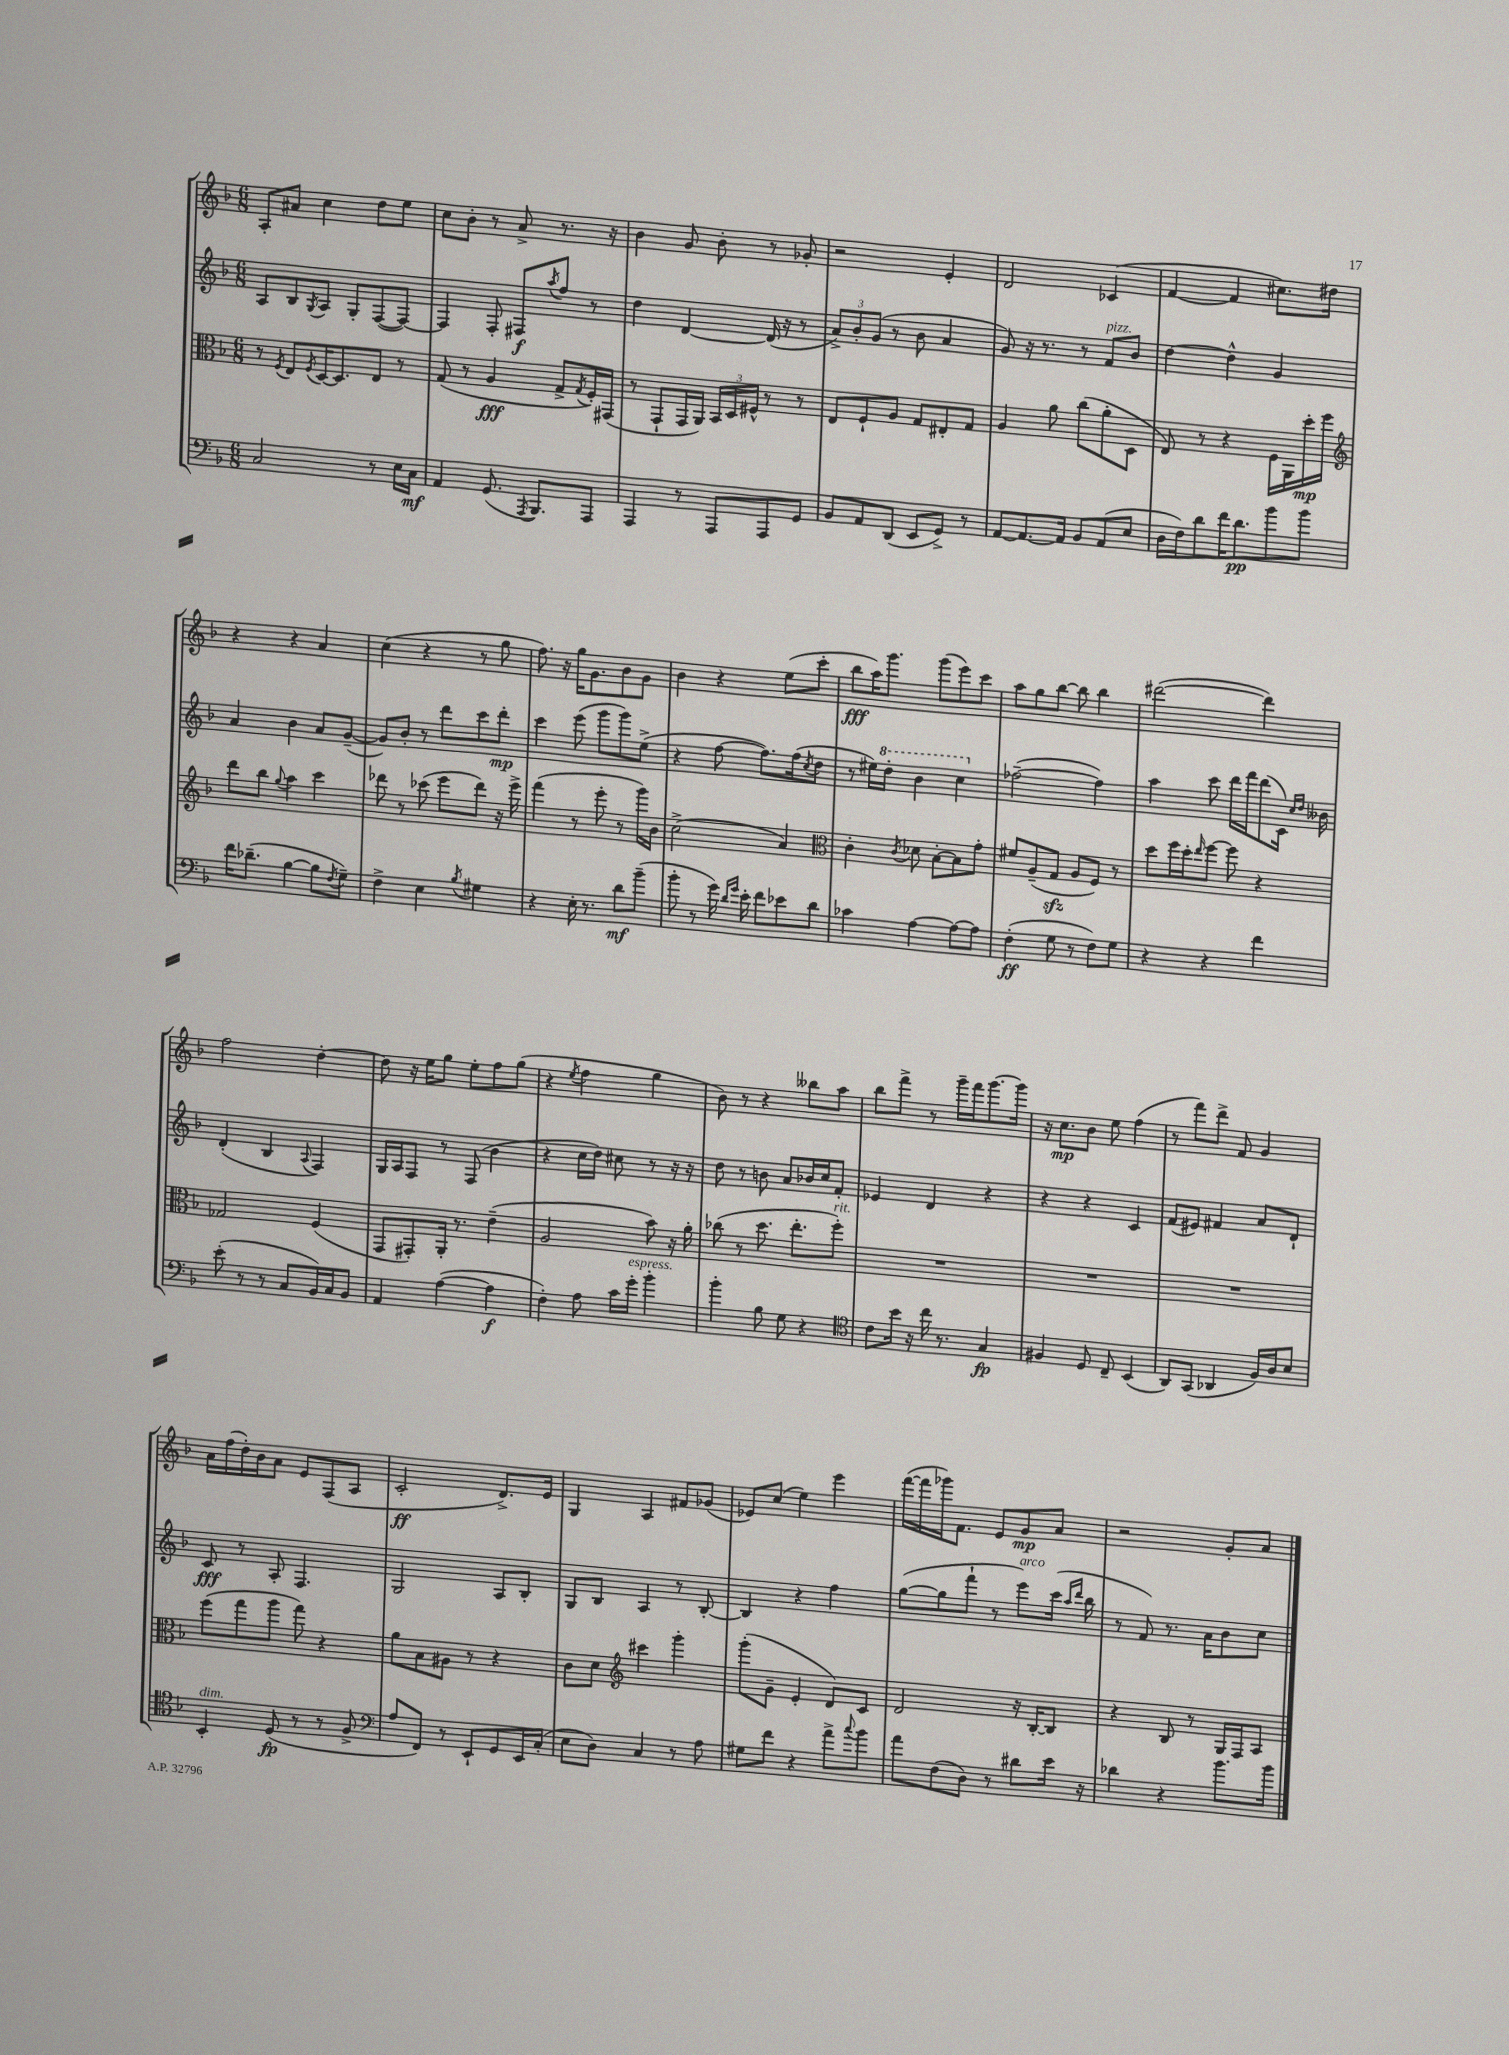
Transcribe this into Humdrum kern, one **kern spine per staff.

**kern	**dynam	**kern	**dynam	**kern	**dynam	**kern	**dynam
*part4	*part4	*part3	*part3	*part2	*part2	*part1	*part1
*staff4	*staff4	*staff3	*staff3	*staff2	*staff2	*staff1	*staff1
*clefF4	*	*clefC3	*	*clefG2	*	*clefG2	*
*k[b-]	*	*k[b-]	*	*k[b-]	*	*k[b-]	*
*M6/8	*	*M6/8	*	*M6/8	*	*M6/8	*
=130	=130	=130	=130	=130	=130	=130	=130
2C/	.	8r	.	8A/L	.	8A'/L	.
.	.	8qF/	.	.	.	.	.
.	.	8E/L	.	8B-/	.	8a#X/J	.
.	.	8qF/	.	8qG/	.	.	.
.	.	[16D/K	.	8A/J	.	4cc\	.
.	.	8.D/]	.	.	.	.	.
.	.	.	.	8G'/L	.	.	.
8r	.	8E/J	.	([8F/	.	8dd\L	.
16E\LL	.	8r	.	8F/J_)	.	8ee\J	.
16C\JJ	mf	.	.	.	.	.	.
=131	=131	=131	=131	=131	=131	=131	=131
4AA/	.	(8G/	.	4F/]	.	8cc\L	.
.	.	8r	.	.	.	8b-'\J	.
(8.GG/	.	4A/	fff	8F'/	.	8r	.
.	.	.	.	8F#X/L	f	8a^/	.
8qAAA/	.	.	.	.	.	.	.
8.BBB-/L)	.	.	.	.	.	.	.
.	.	.	.	8qaa/	.	.	.
.	.	8G^/L	.	8ff/J	.	8.r	.
.	.	8qG/	.	.	.	.	.
8AAA/J	.	16F'/L)	.	8r	.	.	.
.	.	(16GG#X/JJ	.	.	.	16r	.
=132	=132	=132	=132	=132	=132	=132	=132
4AAA/	.	8r	.	4dd\	.	4b-\	.
.	.	8GG`/L	.	.	.	.	.
8r	.	16GG/L	.	[4d/	.	8g/	.
.	.	16AA/JJ)	.	.	.	.	.
8AAA/L	.	24BB-/LL	.	.	.	8b-'\	.
.	.	24D/	.	.	.	.	.
.	.	24F#X^^/JJ	.	.	.	.	.
8AAA/	.	8r	.	(16d/]	.	8r	.
.	.	.	.	16r	.	.	.
8GG/J	.	8r	.	8r	.	8g-X'/	.
=133	=133	=133	=133	=133	=133	=133	=133
8BB-/L	.	8E/L	.	12a^/L)	.	2r	.
.	.	.	.	12b-'/	.	.	.
8AA/	.	8F`/	.	.	.	.	.
.	.	.	.	(12g/J	.	.	.
(8DD/J	.	8A/J	.	8r	.	.	.
8EE/L	.	8G/L	.	8b-\	.	.	.
8GG^/J)	.	8E#X'/	.	4a/	.	4e'/	.
8r	.	8G/J	.	.	.	.	.
=134	=134	=134	=134	=134	=134	=134	=134
[8AA/L	.	4A/	.	8g/)	.	2d/	.
8.AA/_	.	.	.	16r	.	.	.
.	.	.	.	8.r	.	.	.
.	.	8a\	.	.	.	.	.
16AA/Jk]	.	.	.	.	.	.	.
8BB-/L	.	(8cc\L	.	8r	.	.	.
!	!	!	!	!LO:TX:a:i:t=pizz.	!	!	!
(8AA/	.	8a'\	.	8f/L	.	(4c-X/	.
8E/J	.	8D\J	.	8b-/J	.	.	.
=135	=135	=135	=135	=135	=135	=135	=135
16D\LL	.	8E/)	.	[4dd\	.	[4f/	.
16F\J)	.	.	.	.	.	.	.
8d\	.	8r	.	.	.	.	.
16f\K	.	4r	.	4dd^^\]	.	4f/]	.
8.d\	pp	.	.	.	.	.	.
8b-\	.	16F\LL	.	4g/	.	8.cc#X\L)	.
.	.	16AA\	.	.	.	.	.
8b-\J	.	16dd'\	mp	.	.	.	.
.	.	16ff\JJ	.	.	.	16dd#X\Jk	.
!!LO:LB:g=z
=136	=136	=136	=136	=136	=136	=136	=136
*	*	*clefG2	*	*	*	*	*
16f\KL	.	8ddd\L	.	4a/	.	4r	.
(8.d-X~\J	.	.	.	.	.	.	.
.	.	8bb-\J	.	.	.	.	.
.	.	8qqgg/	.	.	.	.	.
[4B-\	.	4aa\	.	4b-\	.	4r	.
8B-\L]	.	4ccc\	.	8a/L	.	4a/	.
8qF/	.	.	.	.	.	.	.
8G~\J)	.	.	.	([8g~/J	.	.	.
=137	=137	=137	=137	=137	=137	=137	=137
4F^\	.	8ddd-X\	.	8g/L])	.	(4cc\	.
.	.	8r	.	8b-'/J	.	.	.
4E\	.	(8ccc-X\	.	8r	.	4r	.
.	.	8eee\L	.	8ddd\L	.	.	.
8qB-/	.	.	.	.	.	.	.
4G#X\	.	8ddd-\J)	.	8ccc\	.	8r	.
.	.	16r	.	8ddd'\J	mp	8gg\	.
.	.	16eee^\	.	.	.	.	.
=138	=138	=138	=138	=138	=138	=138	=138
4r	.	(4fff\	.	4ccc\	.	8.ff\)	.
.	.	.	.	.	.	16r	.
16E'\	.	8r	.	(8eee\	.	16gg\KL	.
8.r	.	.	.	.	.	8.g\	.
.	.	8eee'\	.	8ggg\L	.	.	.
8d\L	mf	8r	.	8ggg\)	.	8b-\	.
(8b-~\J	.	16ggg\LL)	.	(8ee^\J	.	8g\J	.
.	.	16b-\JJ	.	.	.	.	.
=139	=139	=139	=139	=139	=139	=139	=139
8b-'\	.	(2cc^\	.	4r	.	4b-\	.
8r	.	.	.	.	.	.	.
16g\)	.	.	.	[8ff\	.	4r	.
16qqd/LL	.	.	.	.	.	.	.
16qqg/JJ	.	.	.	.	.	.	.
16e'\	.	.	.	.	.	.	.
8f\L	.	.	.	8.ff\L])	.	.	.
8e-X\	.	4a/)	.	.	.	(8ee\L	.
.	.	.	.	(16ff\k	.	.	.
.	.	.	.	8qcc/	.	.	.
8d\J	.	.	.	8dd\J	.	8ccc'\J	.
=140	=140	=140	=140	=140	=140	=140	=140
*	*	*clefC3	*	*	*	*	*
4c-X\	.	4c'\	.	8r	.	8bb-\L	fff
.	.	.	.	16ee#X\LL)	.	16aa\K)	.
*	*	*	*	*8va	*	*	*
.	.	.	.	16ddd'\JJ	.	8.ggg\J	.
.	.	8qc/	.	.	.	.	.
[4A\	.	8d-X\	.	4bb-\	.	.	.
.	.	[8B-'\L	.	.	.	(8ggg\L	.
8A\L_	.	8B-\]	.	4ccc\	.	8eee\)	.
8A\J]	.	8g'\J	.	.	.	8ccc\J	.
=141	=141	=141	=141	=141	=141	=141	=141
*	*	*	*	*X8va	*	*	*
(4F'\	ff	8f#X/L	.	([2ff-X~\	.	8aa\L	.
.	.	(8A~/	.	.	.	8gg\	.
8G\	.	8Gzz/J	.	.	.	[8bb-\J	.
8r	.	8A/L	.	.	.	8bb-\]	.
8F\L)	.	8F/J)	.	4ff-\])	.	4bb-\	.
8G\J	.	8r	.	.	.	.	.
=142	=142	=142	=142	=142	=142	=142	=142
4r	.	8dd\L	.	4aa\	.	([2ddd#X\	.
.	.	16ff\L	.	.	.	.	.
.	.	16dd'\J	.	.	.	.	.
.	.	16qqee/	.	.	.	.	.
4r	.	[8ff\J	.	8ccc\	.	.	.
.	.	8ff\]	.	16ddd\LL	.	.	.
.	.	.	.	16fff\J	.	.	.
4f\	.	4r	.	(8ddd\	.	4ddd#\])	.
.	.	.	.	16c\Jk)	.	.	.
.	.	.	.	16qqcc/LL	.	.	.
.	.	.	.	16qqdd/JJ	.	.	.
.	.	.	.	16b--X\	.	.	.
!!LO:LB:g=z
=143	=143	=143	=143	=143	=143	=143	=143
(8e'\	.	2G-X/	.	(4d'/	.	2ff\	.
8r	.	.	.	.	.	.	.
8r	.	.	.	4B-/	.	.	.
8C/L	.	.	.	.	.	.	.
.	.	.	.	8qqA/	.	.	.
16BB-/L)	.	(4F/	.	4F/)	.	[4dd'\	.
16C/J	.	.	.	.	.	.	.
8BB-/J	.	.	.	.	.	.	.
=144	=144	=144	=144	=144	=144	=144	=144
4AA/	.	8GG/L	.	16G/LL	.	8dd\]	.
.	.	.	.	16A/J	.	.	.
.	.	8GG#X'/)	.	8F/J	.	16r	.
.	.	.	.	.	.	16ee\KL	.
([4A\	.	16AA'/Jk	.	8r	.	8gg\J	.
.	.	8.r	.	.	.	.	.
.	.	.	.	(8F/	.	8ee'\L	.
4A\]	f	(4e~\	.	4b-\	.	8ff\	.
.	.	.	.	.	.	(8gg\J	.
=145	=145	=145	=145	=145	=145	=145	=145
4F'\)	.	2A/	.	4r	.	4r	.
.	.	.	.	.	.	8qee/	.
8A\	.	.	.	16cc\LL	.	4ff\	.
.	.	.	.	16dd\JJ)	.	.	.
16c\LL	.	.	.	8cc#X\	.	.	.
!LO:TX:a:i:t=espress.	!	!	!	!	!	!	!
16g'\JJ	.	.	.	.	.	.	.
4b-'\	.	8b-\)	.	8r	.	4gg\	.
.	.	16r	.	16r	.	.	.
.	.	16a'\	.	16r	.	.	.
=146	=146	=146	=146	=146	=146	=146	=146
4b-'\	.	(8cc-X\	.	8dd\	.	8b-\)	.
.	.	8r	.	8r	.	8r	.
8B-\	.	8.dd\	.	8bn\	.	4r	.
8G\	.	.	.	8a/L	.	.	.
.	.	8.ee'\L	.	.	.	.	.
4r	.	.	.	16b-X/L	.	8bb--X\L	.
.	.	.	.	16cc/J	.	.	.
!	!	!LO:TX:a:i:t=rit.	!	!	!	!	!
.	.	8ff'\J)	.	8f'/J	.	8aa\J	.
=147	=147	=147	=147	=147	=147	=147	=147
*clefC4	*	*	*	*	*	*	*
8c\L	.	2.r	.	4e-X/	.	8bb-\L	.
16b-\Jk	.	.	.	.	.	8fff^\J	.
16r	.	.	.	.	.	.	.
16cc\	.	.	.	4d/	.	8r	.
8.r	.	.	.	.	.	.	.
.	.	.	.	.	.	16ggg~\LL	.
.	.	.	.	.	.	16fff\J	.
4G/	fp	.	.	4r	.	[8.ggg\	.
.	.	.	.	.	.	16ggg\Jk]	.
=148	=148	=148	=148	=148	=148	=148	=148
4F#X/	.	2.r	.	4r	.	16r	.
.	.	.	.	.	.	8.cc\L	mp
8D/	.	.	.	4r	.	8b-\J	.
8C~/	.	.	.	.	.	8ee\	.
(4BB-/	.	.	.	4c/	.	(4ff\	.
=149	=149	=149	=149	=149	=149	=149	=149
8AA/L)	.	2.r	.	(8f/L	.	8r	.
(8GG/J	.	.	.	8e#X/J)	.	8fff\L)	.
4AA-X/	.	.	.	4f#X/	.	8ddd^\J	.
.	.	.	.	.	.	8f/	.
16F/LL)	.	.	.	8a/L	.	4g/	.
16A/J	.	.	.	.	.	.	.
8B-/J	.	.	.	8d`/J	.	.	.
!!LO:LB:g=z
=150	=150	=150	=150	=150	=150	=150	=150
!LO:TX:a:i:t=dim.	!	!	!	!	!	!	!
4BB-'/	.	(8ff\L	.	8c/	fff	16a\LL	.
.	.	.	.	.	.	(16ff\	.
.	.	8gg\	.	8r	.	16dd'\)	.
.	.	.	.	.	.	16b-\J	.
(8D/	fp	8aa\J	.	8A'/	.	8a\J	.
8r	.	8gg\)	.	4.F/	.	8e/L	.
8r	.	4r	.	.	.	(8F/	.
8F^/	.	.	.	.	.	8A/J	.
=151	=151	=151	=151	=151	=151	=151	=151
*clefF4	*	*	*	*	*	*	*
8A/L	.	8a\L	.	2G/	.	2c'/	ff
8FF/J)	.	8B-\	.	.	.	.	.
8r	.	8A#X\J	.	.	.	.	.
8EE`/L	.	8r	.	.	.	.	.
8GG/	.	4r	.	8A/L	.	8.d^/L)	.
16EE/L	.	.	.	8B-'/J	.	.	.
(16C'/JJ	.	.	.	.	.	16e/Jk	.
=152	=152	=152	=152	=152	=152	=152	=152
8E\L	.	8c\L	.	8G/L	.	4G/	.
8D\J)	.	8d\J	.	8B-/J	.	.	.
*	*	*clefG2	*	*	*	*	*
4C/	.	4ccc#X\	.	4A/	.	4A/	.
8r	.	4ggg'\	.	8r	.	8f#X/L	.
8A\	.	.	.	[8B-'/	.	(8g-X/J	.
=153	=153	=153	=153	=153	=153	=153	=153
8G#X\L	.	(8ggg'\L	.	4B-/]	.	8e-X/L)	.
8f\J	.	8g~\J	.	.	.	(8cc/J	.
4r	.	4e'/	.	4r	.	4ee\)	.
8a^\L	.	8d/L)	.	4ff\	.	4eee\	.
8qqcc/	.	.	.	.	.	.	.
8b-\J	.	8c/J	.	.	.	.	.
=154	=154	=154	=154	=154	=154	=154	=154
8a\L	.	2d/	.	([8gg\L	.	([16fff\LL	.
.	.	.	.	.	.	16fff\]	.
(8F\	.	.	.	8gg\]	.	16ggg-X\J)	.
.	.	.	.	.	.	8.f\J	.
8D\J)	.	.	.	8fff`\J	.	.	.
8r	.	.	.	8r	.	8e/L	.
!	!	!	!	!LO:TX:a:i:t=arco	!	!	!
8d#X\L	.	16r	.	8eee\L)	.	8g/	mp
.	.	[16B-'/KL	.	.	.	.	.
16e\Jk	.	8B-/J]	.	(16ccc\Jk	.	8a/J	.
.	.	.	.	16qqaa/LL	.	.	.
.	.	.	.	16qqddd/JJ	.	.	.
16r	.	.	.	16bb-\	.	.	.
=155	=155	=155	=155	=155	=155	=155	=155
4d-X\	.	4r	.	8r	.	2r	.
.	.	.	.	8f/)	.	.	.
4r	.	8B-/	.	8.r	.	.	.
.	.	8r	.	.	.	.	.
.	.	.	.	16a\KL	.	.	.
8.b-\L	.	16G/LL	.	8b-\	.	8g'/L	.
.	.	16F/J	.	.	.	.	.
.	.	8A/J	.	8cc\J	.	8a/J	.
16b-\Jk	.	.	.	.	.	.	.
==	==	==	==	==	==	==	==
*-	*-	*-	*-	*-	*-	*-	*-
